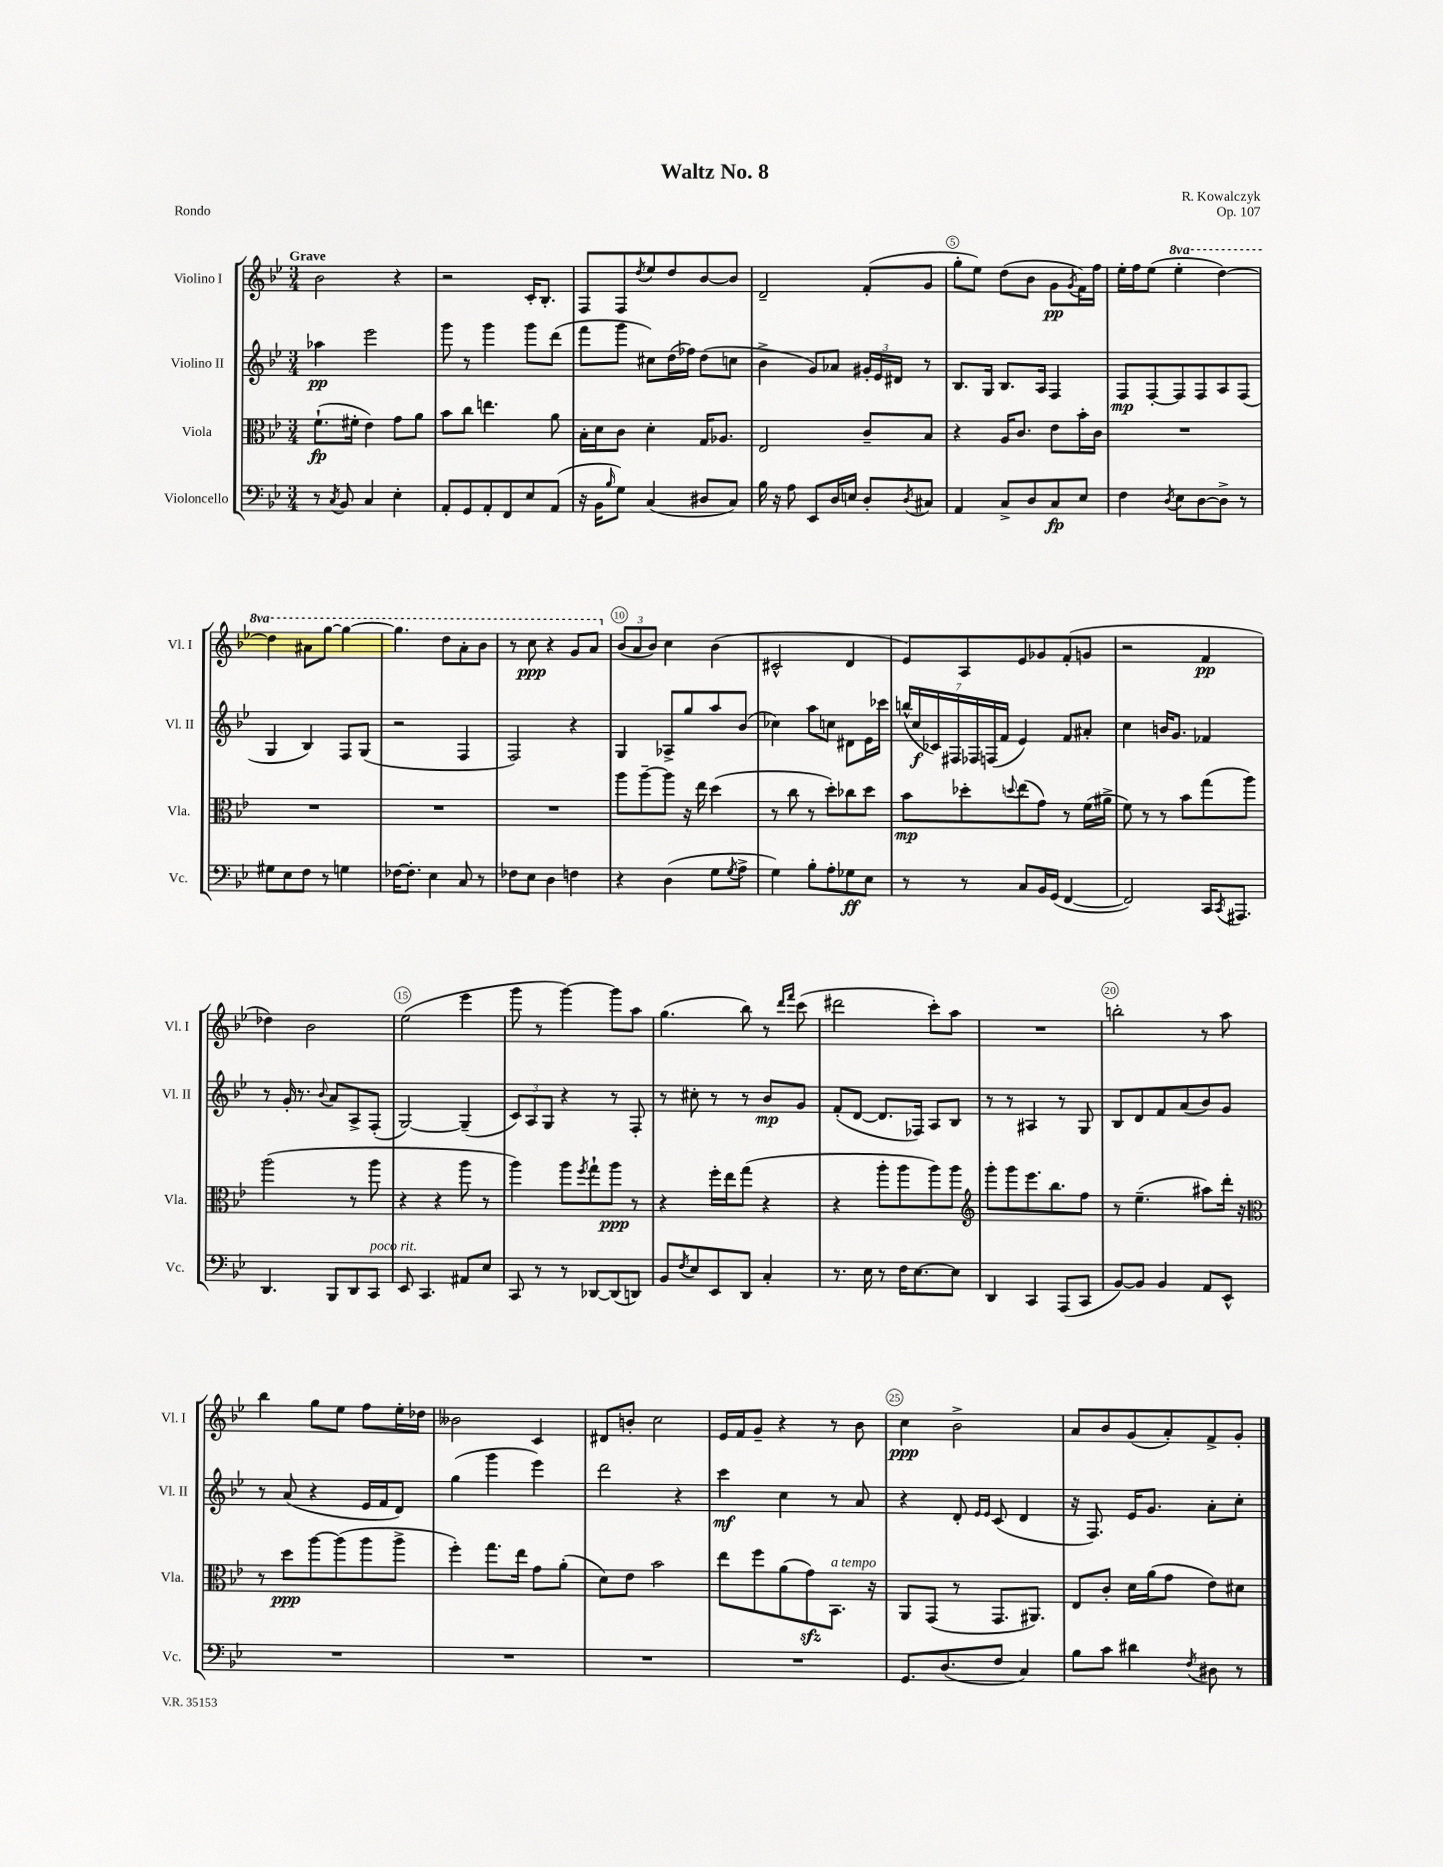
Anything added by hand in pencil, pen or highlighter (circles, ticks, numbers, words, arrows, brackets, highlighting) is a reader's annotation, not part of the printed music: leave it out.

**kern	**kern	**kern	**kern
*staff4	*staff3	*staff2	*staff1
*clefF4	*clefC3	*clefG2	*clefG2
*k[b-e-]	*k[b-e-]	*k[b-e-]	*k[b-e-]
*M3/4	*M3/4	*M3/4	*M3/4
8r	(8.f`	4aa-	2b-
8qC	.	.	.
8BB-	.	.	.
.	16f#'	.	.
4C	4e-)	2eee-	.
4E-'	8g	.	4r
.	8a	.	.
=	=	=	=
8AA'	8b-	8ggg	2r
8GG	8cc	8r	.
8AA'	4.ee	4ggg	.
8FF	.	.	.
8E-	.	8ggg	16c'
.	.	.	8.B-'
(8AA	8a	(8ddd	.
=	=	=	=
16r	16B-'	8fff	8F
16BB-	16d	.	.
16qqB-	.	.	.
8G)	8c	8ggg	8F
.	.	.	8qdd
(4C	4d'	8cc#)	8ee-
.	.	(16dd	8dd
.	.	16ff-)	.
8D#	16G	(8dd	[8b-
.	8.A-	.	.
8C)	.	8cc	8b-]
=	=	=	=
16B-	2E-	4b-^	2d~
16r	.	.	.
8A	.	.	.
8EE-	.	8g)	.
16D	.	8a-	.
16E	.	.	.
8D'	8c~	24g#'	(8f'
.	.	24e-	.
.	.	24d#	.
8qD	.	.	.
8C#	8B-	8r	8g
=	=	=	=
4AA	4r	8.B-	8gg'
.	.	.	8ee-)
.	.	16G	.
8C^	16A	8.B-	(8dd
.	8.c	.	.
8D	.	.	8b-
.	.	16A	.
8C	8e-	4F	8g
.	.	.	8qg
8E-	16b-'	.	16f)
.	16c	.	16ff
=	=	=	=
4F	2.r	8F	16ee-'
.	.	.	16ff
.	.	[8F'	(8ee-
8qD	.	.	.
8E-	.	8F]	4eee-'
[8D	.	8F	.
8D^]	.	8A	[4ddd)
8r	.	(8F	.
=	=	=	=
8G#	2.r	4G	4ddd]
8E-	.	.	.
8F	.	4B-)	8aa#
8r	.	.	[8ggg
4G	.	8F	4ggg_
.	.	(8G	.
=	=	=	=
[16F-	2.r	2r	4.ggg]
8.F-']	.	.	.
4E-	.	.	.
.	.	.	8ddd
8C	.	4F	8aa'
8r	.	.	8bb-
=	=	=	=
8F-	2.r	2F)	8r
8E-	.	.	8ccc
4D	.	.	4r
4F	.	4r	8gg
.	.	.	8aa
=	=	=	=
4r	8aa	4G	(12b-
.	.	.	12a
.	[8aa~	.	.
.	.	.	12b-)
(4D	8aa]	8A-^	4cc
.	16r	8gg	.
.	16ee-	.	.
8G	(4dd	8aa	(4b-
8qG	.	.	.
8A^	.	(8b-	.
=	=	=	=
4G)	8r	4cc-)	2c#^^
.	8cc	.	.
8B-'	8r	8aa	.
8A'	8dd')	8cc	.
8G-	8cc-	8d#	4d
8E-	8dd	16e-	.
.	.	16ccc-	.
=	=	=	=
8r	8b-	(28bb^^	8e-)
.	.	28cc	.
.	.	28c-)	.
.	.	28F#	.
8r	8dd-'	.	8A
.	.	28F-	.
.	.	(28F	.
.	.	28f	.
.	8qqdd	.	.
8C	(8ee-	4e-)	8e-
16BB-	8g)	.	8g-
(16GG	.	.	.
[4FF	8r	8f	(8f'
.	(16f	8a#'	8g
.	16a#^	.	.
=	=	=	=
2FF])	8f)	4cc	2r
.	8r	.	.
.	8r	16b	.
.	.	8.g	.
.	8b-	.	.
16CC	(8gg	4f-	4f
8qCC	.	.	.
8.AAA#	.	.	.
.	8aa)	.	.
=	=	=	=
4.DD	(2aa	8r	4dd-)
.	.	16g'	.
.	.	8.r	.
.	.	.	2b-
.	.	8qqb-	.
8BBB-	.	8a	.
8DD	8r	8A^	.
8CC	8aa	(8F'	.
=	=	=	=
8EE-	4r	[2G)	(2ee-
4.CC	.	.	.
.	4r	.	.
8AA#	8aa	(4G~]	4eee-
8E-	8r	.	.
=	=	=	=
8CC	4aa)	12c)	8ggg
.	.	12A	.
8r	.	.	8r
.	.	12G	.
8r	8aa	4r	[4ggg)
.	8qff	.	.
[8DD-	8gg`	.	.
(8DD-]	8aa	8r	8ggg]
8DD)	8r	8F'	8aa
=	=	=	=
8BB-	4r	8r	(4.gg
8qF	.	.	.
8E-	.	8cc#'	.
8EE-	16ff'	8r	.
.	16ee-	.	.
8DD	(8gg	8r	8bb-)
4C'	4r	8b-	8r
.	.	.	16qqddd
.	.	.	16qqfff
.	.	8g	(8ccc
=	=	=	=
8.r	4r	(8f'	2ddd#
.	.	[8d	.
16E-	.	.	.
8r	8aa'	8.d]	.
16F	8aa	.	.
[8.E-	.	16F-)	.
.	8aa)	8A	8ccc')
8E-]	8aa	8B-	8aa
=	=	=	=
*	*clefG2	*	*
4DD	8ggg'	8r	2.r
.	8ggg	8r	.
4CC	8.eee-	4A#	.
.	8.bb-	.	.
(8AAA	.	8r	.
8CC	8ff	8G	.
=	=	=	=
[8BB-)	8r	8B-	2bb'
8BB-]	(4.ee-~	8d	.
4BB-	.	8f	.
.	.	(8a	.
8AA	8aa#)	8b-)	8r
8EE-^^	16ddd'	8g	8aa
.	16r	.	.
=	=	=	=
*	*clefC3	*	*
2.r	8r	8r	4bb-
.	8dd	(8a	.
.	[8aa	4r	8gg
.	(8aa]	.	8ee-
.	8aa	16e-	8ff
.	.	16f	.
.	8aa^	8d)	16ee-'
.	.	.	16dd-
=	=	=	=
2.r	4ff')	(4gg	2b--
.	8.gg	4ggg	.
.	16ee-	.	.
.	8g	4eee-)	4c
.	(8a'	.	.
=	=	=	=
2.r	8d)	2ddd	8d#
.	8e-	.	8b'
.	2b-	.	2cc
.	.	4r	.
=	=	=	=
2.r	8ee-	4ccc	16e-
.	.	.	16f
.	8ff	.	8g~
.	(8a	4cc	4r
.	8g)	.	.
.	8.BB-	8r	8r
.	.	8a	8b-
.	16r	.	.
=	=	=	=
8.GG	8AA	4r	4cc
.	(8GG	.	.
(8.D	.	.	.
.	8r	8d'	2b-^
.	.	16qqe-	.
.	.	16qqe-	.
8F	8.GG	(8c	.
4C)	.	4d	.
.	8.AA#)	.	.
=	=	=	=
8B-	8E-	16r	8a
.	.	8.F)	.
8c	8c'	.	8b-
4d#	16d	16e-	(8g
.	(16a	8.g	.
.	8g	.	8a')
8qF	.	.	.
8D#	8e-)	8a'	8f^
8r	8d#	8cc'	8g'
==	==	==	==
*-	*-	*-	*-
